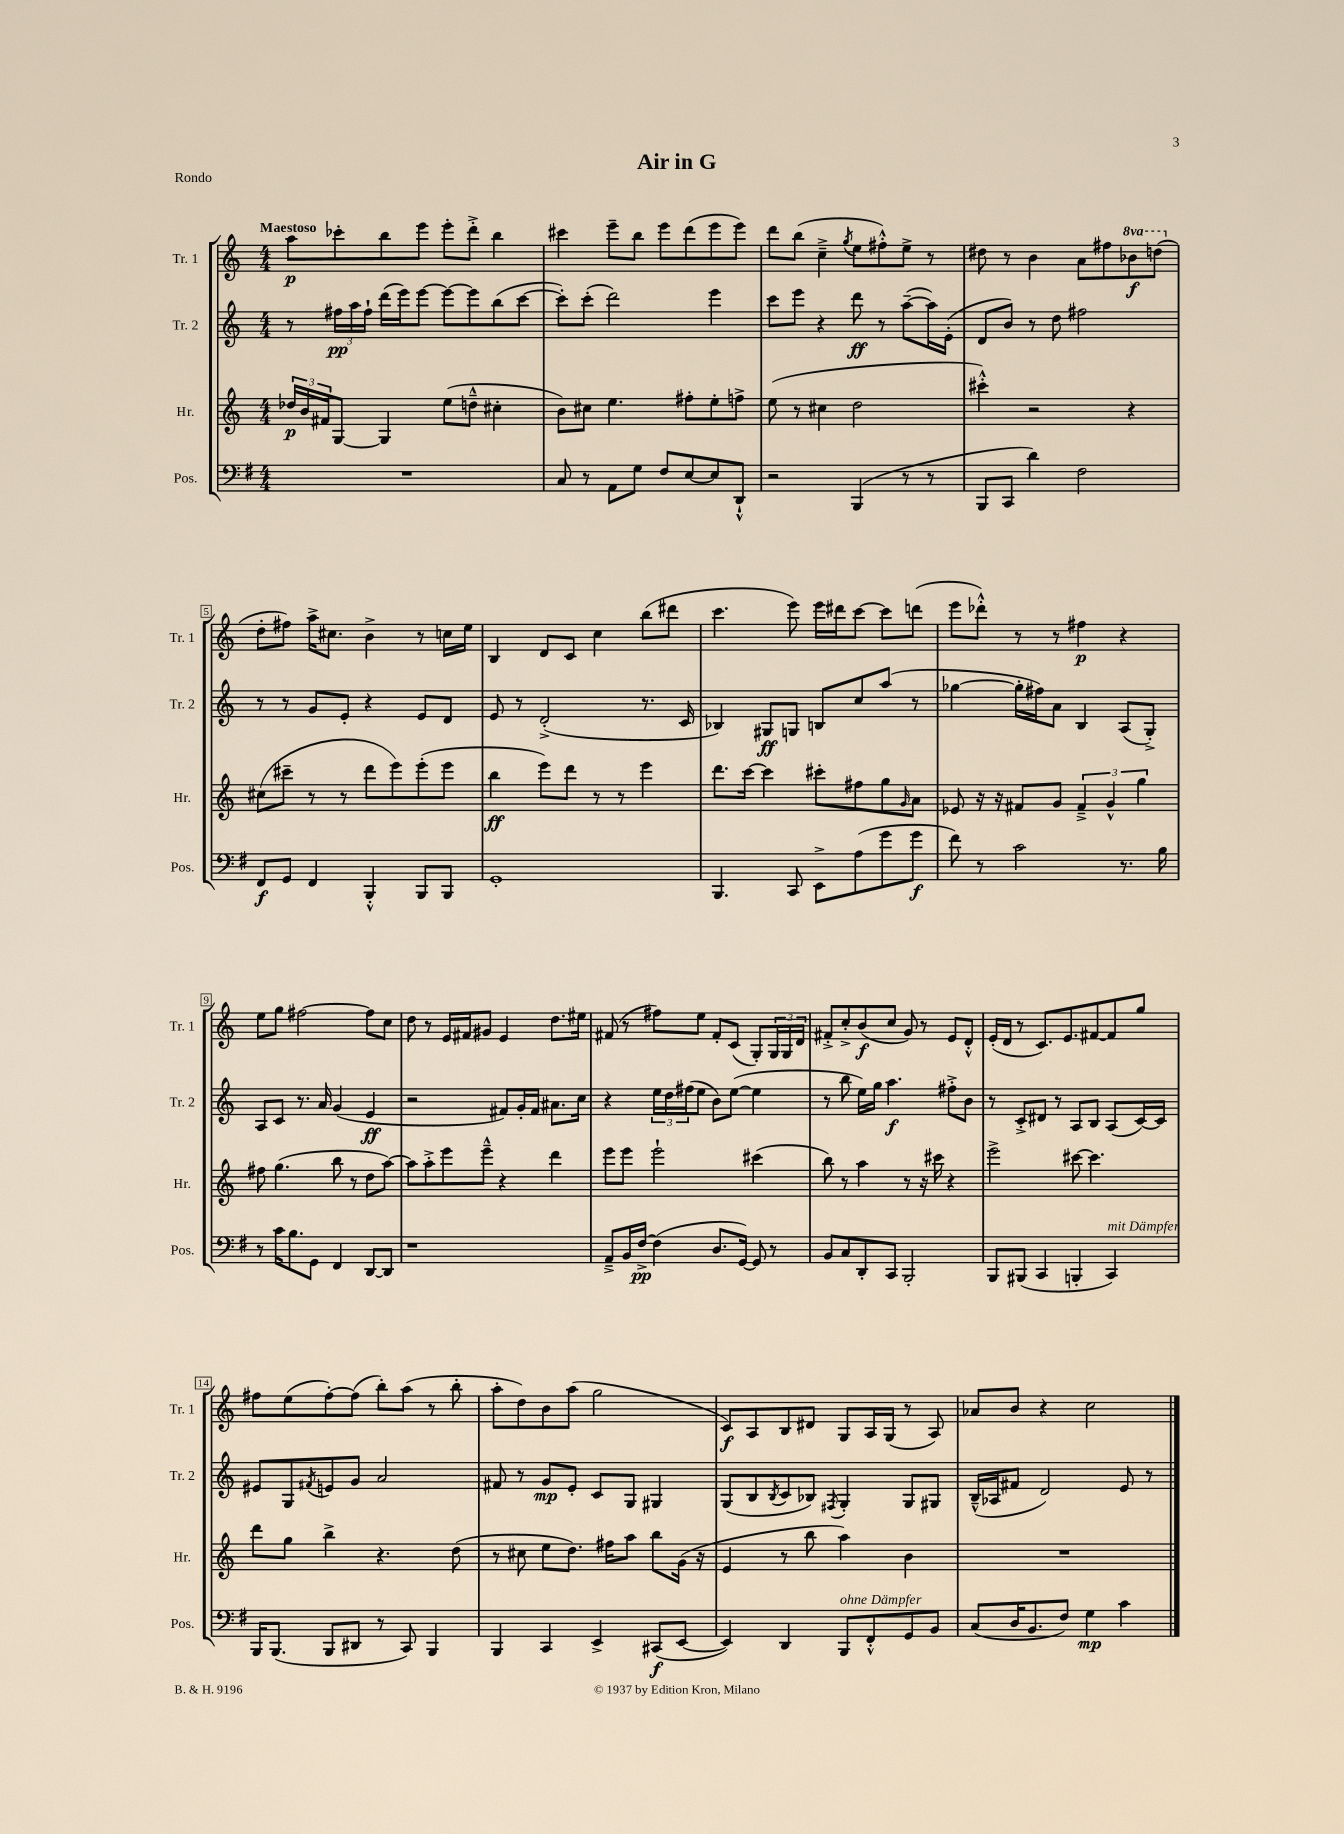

**kern	**kern	**kern	**kern
*staff4	*staff3	*staff2	*staff1
*clefF4	*clefG2	*clefG2	*clefG2
*k[f#]	*k[]	*k[]	*k[]
*M4/4	*M4/4	*M4/4	*M4/4
1r	24dd-/LL	8r	8aa\L
.	24b/	.	.
.	24f#/J	.	.
.	[8G/J	24ff#\LL	8ccc-'\
.	.	24aa\	.
.	.	24ff#`\JJ	.
.	4G/]	(16ddd\LL	8bb\
.	.	16eee\J)	.
.	.	[8eee\J	8eee\J
.	(8ee\L	8eee\_L	8eee'\L
.	8dd~^^\J	8eee\]	8ddd'^\J
.	4cc#'\	(8bb\	4bb\
.	.	[8ccc\J	.
=	=	=	=
8C/	8b\L)	8ccc'\]L)	4ccc#\
8r	8cc#\J	(8ccc'\J	.
8AA\L	4.ee\	2ddd\)	8eee~\L
8G\J	.	.	8bb\J
8F#/L	.	.	8eee\L
[8E/	8ff#'\L	.	(8ddd\
8E/]	8ee'\	4eee\	8eee\
8DD`^^/J	8ff^\J	.	8eee\J)
=	=	=	=
2r	(8ee\	8ccc\L	8ddd\L
.	8r	8eee\J	(8bb\J
.	4cc#\	4r	4cc~^\
.	.	.	8qgg/
(4BBB/	2dd\	8ddd\	8ee\L
.	.	8r	8ff#'^^\)
8r	.	([8aa~\L	8ee^\J
8r	.	16aa\]L)	8r
.	.	(16e'\JJ	.
=	=	=	=
8BBB/L	4ccc#'^^\)	8d/L	8dd#\
8CC/J	.	8b/J)	8r
4d\)	2r	8r	4b\
.	.	8dd\	.
2F#\	.	2ff#\	8a\L
.	.	.	8ff#\
.	4r	.	8bb-\
.	.	.	(8ddd\J
=	=	=	=
8FF#/L	(8cc#\L	8r	8dd'\L
8GG/J	8ccc#~\J	8r	8ff#\J)
4FF#/	8r	8g/L	16aa^\LK
.	.	.	8.cc#\J
.	8r	8e'/J	.
4BBB'^^/	8ddd\L	4r	4b^\
.	8eee\)	.	.
8BBB/L	(8eee'\	8e/L	8r
8BBB/J	8eee\J	8d/J	16cc\LL
.	.	.	16ee\JJ
=	=	=	=
1GG'	4bb\	8e/	4B/
.	.	8r	.
.	8eee\L)	(2d'^/	8d/L
.	8ddd\J	.	8c/J
.	8r	.	4cc\
.	8r	.	.
.	4eee\	8.r	(8bb\L
.	.	.	8ddd#\J
.	.	16c/	.
=	=	=	=
4.BBB/	8.ddd\L	4B-/)	4.ccc\
.	[16ccc\Jk	.	.
.	4ccc\]	8G#/L	.
8CC/	.	8G/J	8eee\)
8EE^\L	8ccc#'\L	8B/L	16eee\LL
.	.	.	16ddd#\J
(8A\	8ff#\	8cc/	[8ccc\J
8g\	8gg\	(8aa/J	8ccc\]L
.	16qqg/	.	.
8g\J	8a\J	8r	(8ddd\J
=	=	=	=
8f#\)	8e-/	[4gg-\	8eee\L
8r	16r	.	8ddd-'^^\J)
.	16r	.	.
2c\	8f#/L	16gg-'\]LL	8r
.	.	16ff#\J)	.
.	8g/J	8a\J	8r
.	6f#~^/	4B/	4ff#\
.	6g^^/	.	.
8.r	.	(8A/L	4r
.	6gg\	.	.
.	.	8G'^/J)	.
16B\	.	.	.
=	=	=	=
8r	8ff#\	8A/L	8ee\L
16c\LK	(4.gg\	8c/J	8gg\J
8.B\	.	.	.
.	.	8.r	[2ff#\
8GG\J	.	.	.
.	.	16a/	.
4FF#/	8bb\	(4g/	.
.	8r	.	.
[8DD/L	8dd\L	4e/	8ff#\]L
8DD/]J	[8aa\J)	.	8cc\J
=	=	=	=
1r	8aa\]L	2r	8dd\
.	8aa'^\	.	8r
.	8eee\	.	16e/LL
.	.	.	16f#/J
.	8eee~^^\J	.	8g#/J
.	4r	8f#/L)	4e/
.	.	16g'/L	.
.	.	16f#/JJ	.
.	4ddd\	8.a#\L	8.dd\L
.	.	16cc\Jk	16ee#\Jk
=	=	=	=
8AA~^/L	8eee\L	4r	(8f#/
16BB/L	8eee\J	.	8r
[16F#^/JJ	.	.	.
(4F#\]	2eee`\	24ee\LL	8ff#\L)
.	.	24dd\	.
.	.	(24ff#\J	.
.	.	8ee\J	8ee\J
8.D/L	.	8b\L)	8f#'/L
.	.	([8ee\J	(8c/J
[16GG/Jk)	.	.	.
8GG/]	(4ccc#\	4ee\]	8G'/L)
8r	.	.	24G/L
.	.	.	24G/
.	.	.	24d/JJ
=	=	=	=
8BB/L	8bb\)	8r	8f#'^/L
8C/	8r	8bb\	8cc'^/
8DD'/	4aa\	16ee\LL)	(8b/
.	.	16gg\JJ	.
8CC/J	.	4.aa\	8cc/J
2BBB'/	8r	.	8g/)
.	16r	.	8r
.	16ccc#\	.	.
.	4r	8ff#'^\L	8e/L
.	.	8b\J	8d'^^/J
=	=	=	=
8BBB/L	2eee^\	8r	(16e'/LL
.	.	.	16d/JJ
(8BBB#/J	.	8c'^/L	8r
4CC/	.	8d#/J	8.c/L)
.	.	8r	.
.	.	.	8.e/
4BBB'/	[8ccc#\	8A/L	.
.	4.ccc#\]	8B/J	[8f#/
4CC/)	.	(8A/L	8f#/]
.	.	[16c/L)	8gg/J
.	.	16c/]JJ	.
=	=	=	=
16BBB/LK	8ddd\L	8e#/L	8ff#\L
(8.BBB/J	.	.	.
.	8gg\J	8G/	(8ee\
.	.	8qf#/	.
8BBB/L	4bb^\	8e/	[8ff#'\)
8DD#/J	.	8g/J	(8ff#\]J
8r	4.r	2a/	8bb'\L)
8CC/)	.	.	(8aa\J
4BBB/	.	.	8r
.	(8dd\	.	8bb'\
=	=	=	=
4BBB/	8r	8f#/	8aa'\L
.	8cc#\	8r	8dd\)
4CC/	8ee\L	8g/L	8b\
.	8.dd\J)	8e'/J	(8aa\J
4EE^/	.	8c/L	2gg\
.	16ff#\LK	.	.
.	8aa\J	8G/J	.
(8CC#/L	8bb\L	4G#/	.
[8EE/J	(16g\Jk	.	.
.	16r	.	.
=	=	=	=
4EE/])	4e/	(8G/L	8c/L)
.	.	8B/	8A/
.	.	8qB/	.
4DD/	8r	8c/	8B/
.	8bb\	8B-/J)	8d#/J
.	.	8qF#/	.
8BBB/L	4aa\)	4G'/	8G/L
8FF#'^^/	.	.	16A/L
.	.	.	(16G/JJ
8GG/	4b\	8G/L	8r
8BB/J	.	8G#/J	8A/)
=	=	=	=
(8C/L	1r	(16B~^^/LL	8a-/L
.	.	16A-/J	.
16D/K	.	8f#/J	8b/J
8.BB/	.	.	.
.	.	2d/)	4r
8F#/J)	.	.	.
4G\	.	.	2cc\
4c\	.	8e/	.
.	.	8r	.
==	==	==	==
*-	*-	*-	*-
